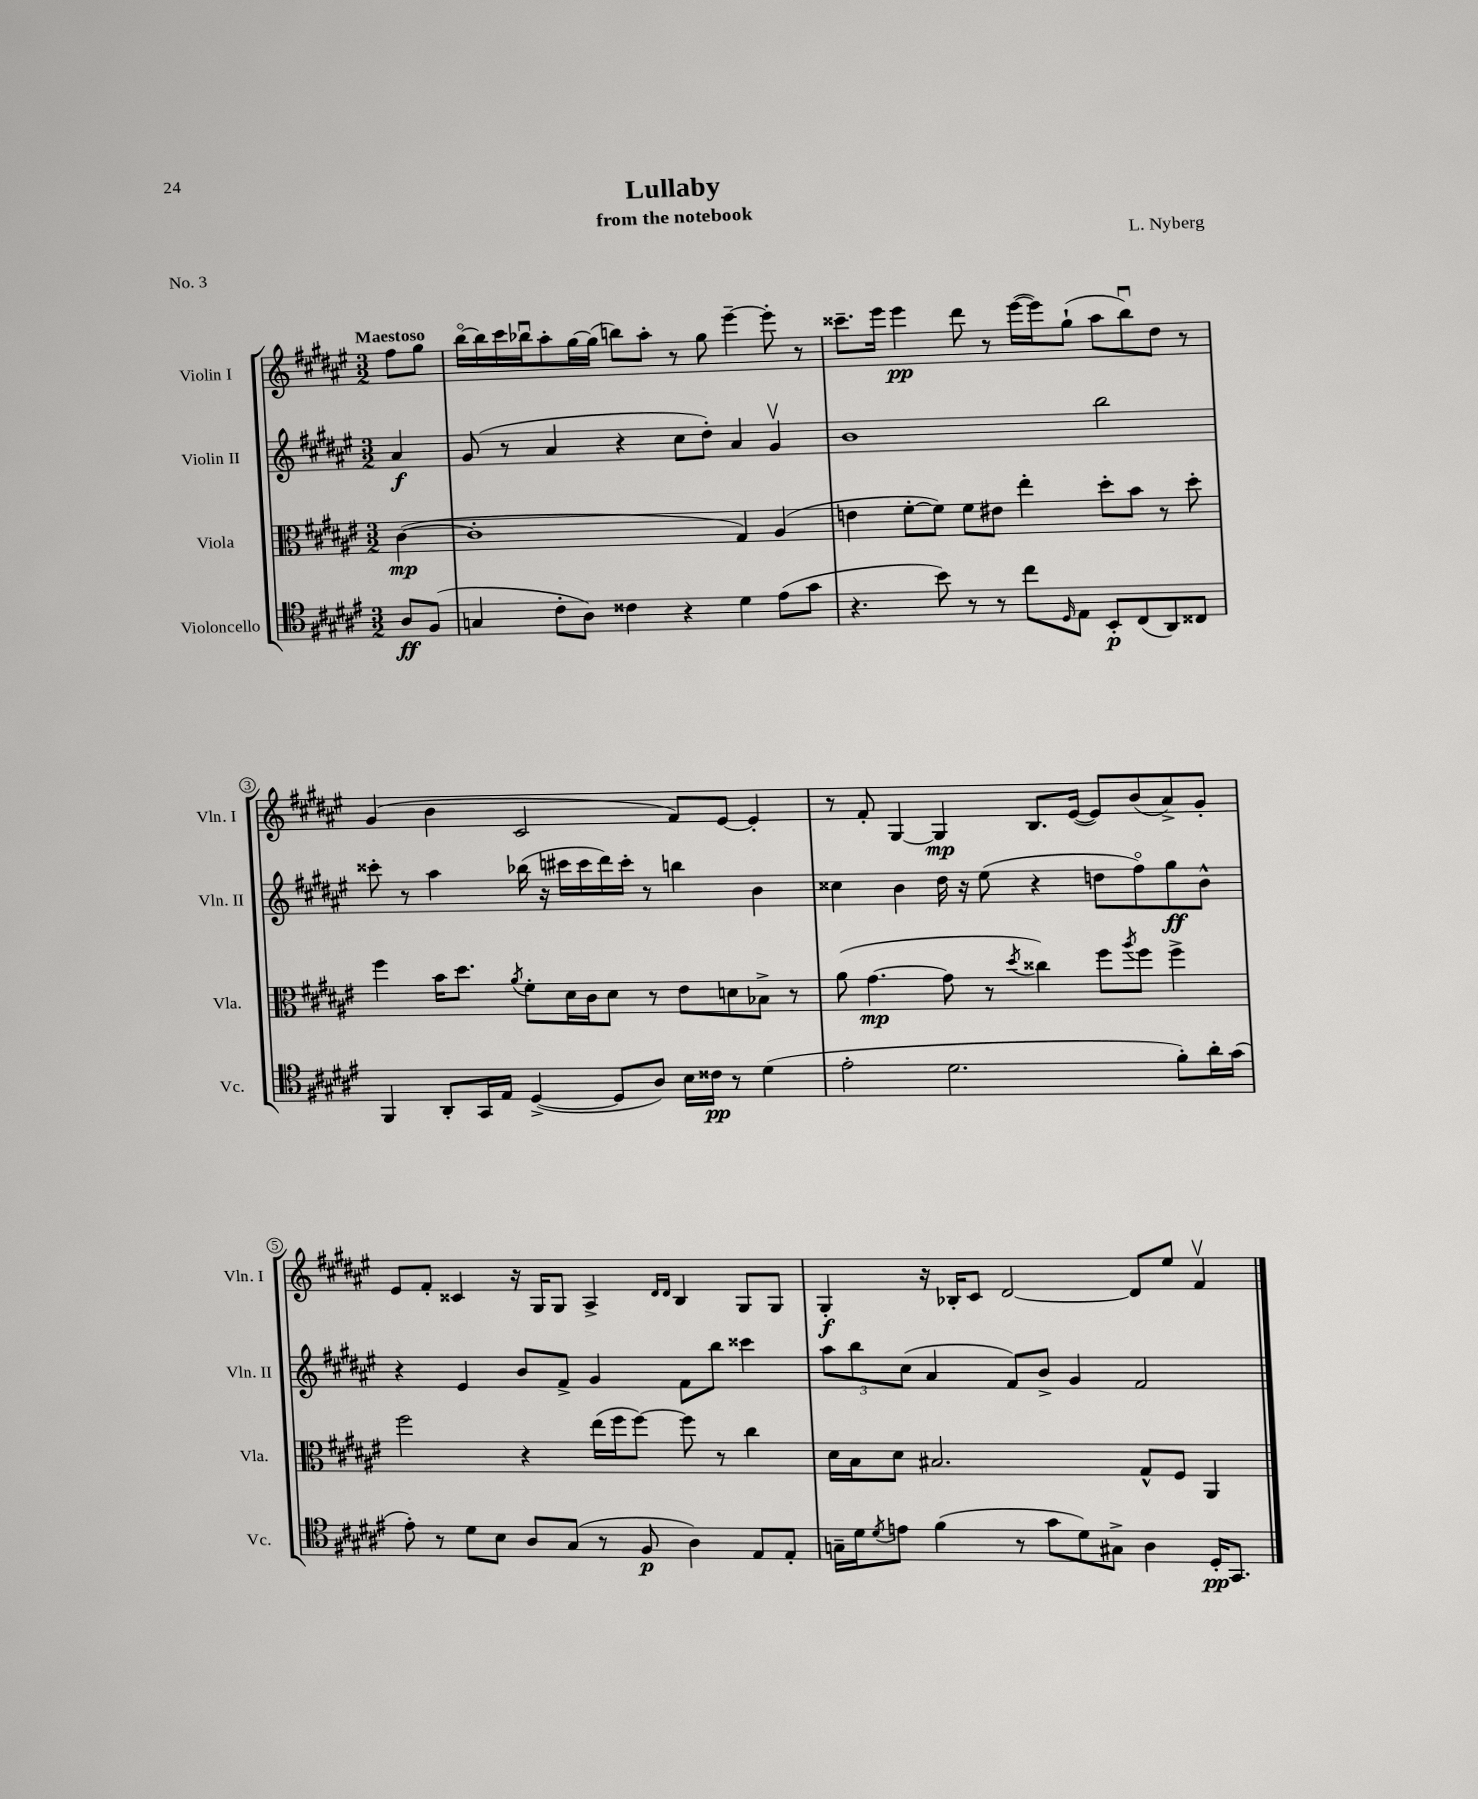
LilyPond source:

\header { title = "Lullaby" composer = "L. Nyberg" subtitle = "from the notebook" piece = "No. 3" }
<<
\new StaffGroup <<
\new Staff = "s0" \with { instrumentName = "Violin I" shortInstrumentName = "Vln. I" } {
    \clef treble \key fis \major \numericTimeSignature \time 3/2 \partial 4 \tempo "Maestoso"
    fis''8 gis''8 |
    b''16~\flageolet b''16 cis'''16 bes''16\downbow ais''8-. gis''16~ gis''16( b''8) ais''8-. r8 gis''8 eis'''4~-- eis'''8-. r8 |
    cisis'''8.-- eis'''16 eis'''4\pp dis'''8 r8 eis'''16~( eis'''16) gis''8-!( ais''8 b''8\downbow) dis''8 r8 |
    gis'4( b'4 cis'2 fis'8) eis'8~ eis'4-. |
    r8 fis'8-. gis4~ gis4\mp b8. eis'16~( eis'8) b'8( ais'8->) gis'8-. |
    eis'8 fis'8-. cisis'4 r16 gis16 gis8 ais4-> \grace { dis'16 dis'16 } b4 gis8 gis8 |
    gis4-.\f r16 bes16-. cis'8 dis'2~ dis'8 eis''8 fis'4\upbow \bar "|." |
}
\new Staff = "s1" \with { instrumentName = "Violin II" shortInstrumentName = "Vln. II" } {
    \clef treble \key fis \major \numericTimeSignature \time 3/2 \partial 4
    ais'4\f |
    gis'8( r8 ais'4 r4 cis''8 dis''8-.) ais'4 gis'4\upbow |
    b'1 b''2 |
    cisis'''8-. r8 ais''4 bes''16( r16 cis'''16 cis'''16 dis'''16) cis'''16-. r8 b''4 b'4 |
    cisis''4 b'4 dis''16 r16 eis''8( r4 d''8 fis''8\flageolet) gis''8\ff b'8-^ |
    r4 eis'4 b'8 fis'8-> gis'4 fis'8 b''8 cisis'''4 |
    \tuplet 3/2 { ais''8 b''8 cis''8( } ais'4 fis'8) b'8-> gis'4 fis'2 \bar "|." |
}
\new Staff = "s2" \with { instrumentName = "Viola" shortInstrumentName = "Vla." } {
    \clef alto \key fis \major \numericTimeSignature \time 3/2 \partial 4
    cis'4~\mp( |
    cis'1-. gis4) ais4( |
    e'4 fis'8~-. fis'8) fis'8 eis'8 eis''4-. dis''8-. b'8 r8 dis''8-. |
    fis''4 b'16 dis''8. \acciaccatura { ais'8 } fis'8-. dis'16 cis'16 dis'8 r8 eis'8 d'8 bes8-> r8 |
    ais'8( gis'4.~\mp gis'8 r8 \acciaccatura { dis''8 } cisis''4) fis''8 \acciaccatura { ais''8 } fis''8 fis''4-> |
    fis''2 r4 eis''16( fis''16 fis''8~) fis''8 r8 cis''4 |
    dis'16 b16 dis'8 bis2. gis8-^ fis8 ais,4 \bar "|." |
}
\new Staff = "s3" \with { instrumentName = "Violoncello" shortInstrumentName = "Vc." } {
    \clef tenor \key fis \major \numericTimeSignature \time 3/2 \partial 4
    ais8\ff fis8( |
    g4 cis'8-. ais8) cisis'4 r4 dis'4 eis'8( gis'8 |
    r4. b'8) r8 r8 cis''8 \grace { dis16 } eis8 b,8-.\p cis8( ais,8) cisis8 |
    fis,4 ais,8-. gis,16 eis16 dis4~->( dis8 ais8) b16 cisis'16\pp r8 dis'4( |
    eis'2-. dis'2. fis'8-.) ais'16-. gis'16( |
    eis'8-.) r8 dis'8 b8 ais8 gis8( r8 fis8\p ais4) eis8 eis8-. |
    g16-- dis'16 \acciaccatura { dis'8 } e'8 fis'4( r8 gis'8 dis'8) gis8-> ais4 dis16-.\pp gis,8. \bar "|." |
}
>>
>>
\layout { \context { \Score \override BarNumber.stencil = #(make-stencil-circler 0.1 0.3 ly:text-interface::print) } }
